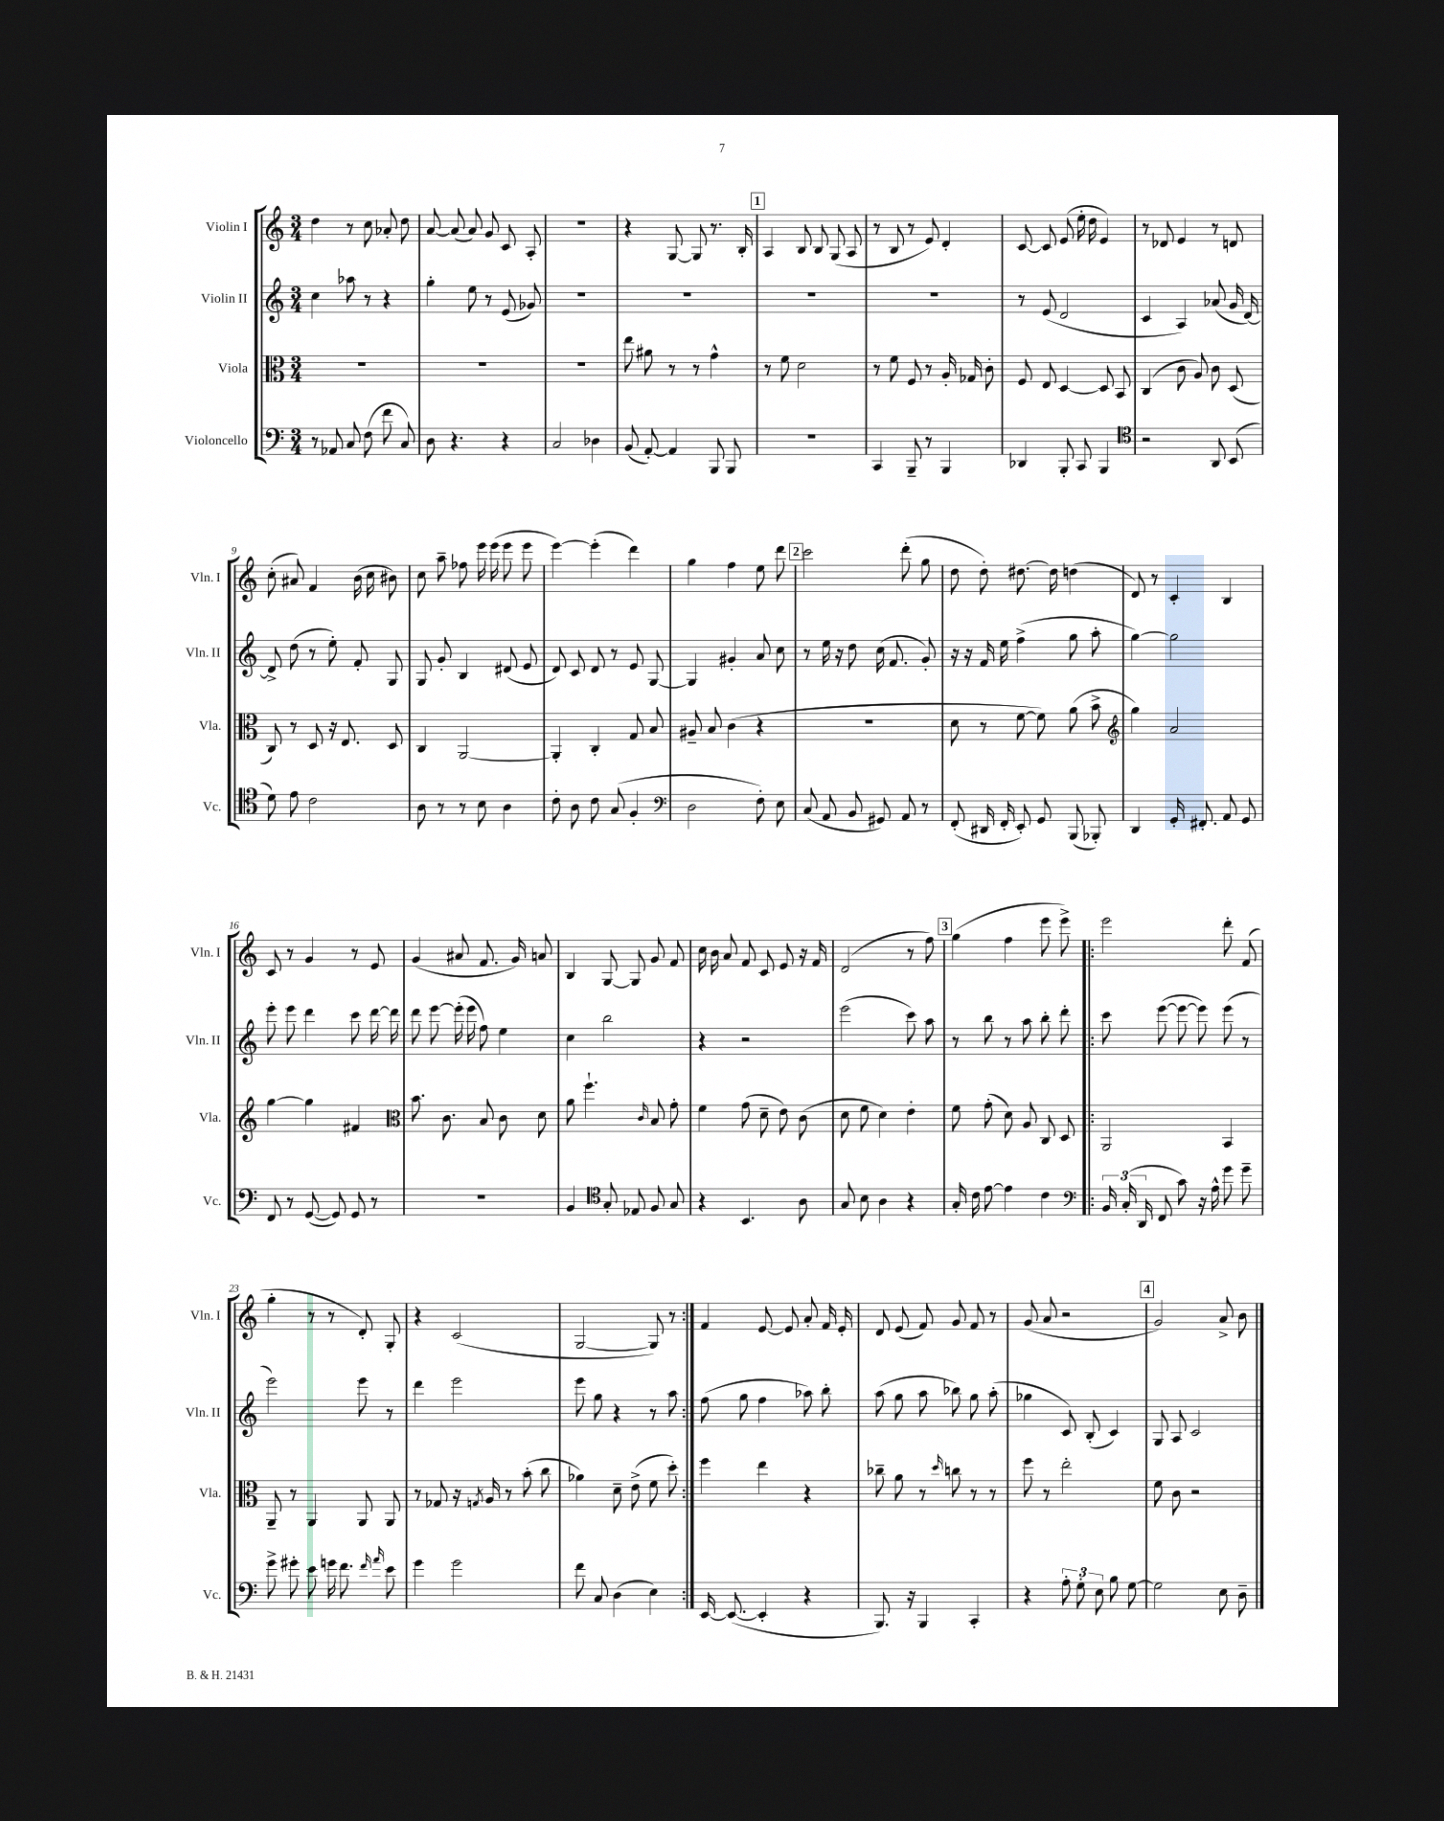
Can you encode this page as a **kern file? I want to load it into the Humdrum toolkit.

**kern	**kern	**kern	**kern
*part4	*part3	*part2	*part1
*staff4	*staff3	*staff2	*staff1
*I"Violoncello	*I"Viola	*I"Violin II	*I"Violin I
*I'Vc.	*I'Vla.	*I'Vln. II	*I'Vln. I
*clefF4	*clefC3	*clefG2	*clefG2
*k[]	*k[]	*k[]	*k[]
*M3/4	*M3/4	*M3/4	*M3/4
=1	=1	=1	=1
8r	2.r	4cc\	4dd\
8AA-X/	.	.	.
8C/	.	8aa-X\	8r
(8F\	.	8r	8cc\
8f\	.	4r	8a-X'/
8C/)	.	.	8dd\
=2	=2	=2	=2
8D\	2.r	4gg'\	[8a/
4.r	.	.	(8a/]
.	.	8ee\	8a/)
.	.	8r	8g/
4r	.	(8e/	8c/
.	.	8g-X/)	8A'/
=3	=3	=3	=3
2C/	2.r	2.r	2.r
4D-X\	.	.	.
=4	=4	=4	=4
(8BB/	8ee\	2.r	4r
[8AA'/)	8a#X\	.	.
4AA/]	8r	.	[8G/
.	8r	.	8G/]
8BBB/	4g^^\	.	8.r
8BBB/	.	.	.
.	.	.	16B'/
!!LO:REH:place=s1:t=1
=5	=5	=5	=5
2.r	8r	2.r	4A/
.	8f\	.	.
.	2d\	.	8B/
.	.	.	8B/
.	.	.	(8G/
.	.	.	8A/
=6	=6	=6	=6
4CC/	8r	2.r	8r
.	8f\	.	8B/
8BBB~/	8F/	.	8r
8r	8r	.	8e/)
4BBB/	16A'/	.	4d'/
.	16G-X/	.	.
.	8c'\	.	.
=7	=7	=7	=7
4DD-X/	8F/	8r	[8c/
.	8E/	(8e/	8c/]
8BBB'/	[4D/	2d/	(8e/
8CC/	.	.	16ee'\
.	.	.	16dd\
4BBB/	8D/]	.	4e/)
.	8BB/	.	.
=8	=8	=8	=8
*clefC4	*	*	*
2r	(4C/	4c/	8r
.	.	.	8d-X/
.	8c\	4A/)	4e/
.	8A/)	.	.
8AA/	8c\	(8a-X/	8r
(8BB/	(8D/	16g/	8dn/
.	.	[16d/)	.
!!LO:LB:g=z
=9	=9	=9	=9
8d\)	8C/)	8d^/]	(8cc'\
8e\	8r	(8dd\	8a#X/)
2c\	8D/	8r	4f/
.	16r	8ee'\)	.
.	8.E/	.	.
.	.	8f'/	(16b\
.	.	.	16cc\
.	8D/	8G/	8b#X\)
=10	=10	=10	=10
8A\	4C/	8G/	8cc\
8r	.	8g'/	8aa~\
8r	[2AA/	4B/	8ff-X\
8B\	.	.	16eee\
.	.	.	(16eee\
4A\	.	(8d#X/	8eee\
.	.	8e/	8eee\
=11	=11	=11	=11
8c'\	4AA'/]	8d/)	[4eee\)
8A\	.	8c/	.
8c\	4C'/	8d/	(4eee'\]
(8G/	.	8r	.
4F'/	8G/	8e/	4ddd\)
.	8B/	[8G/	.
=12	=12	=12	=12
*clefF4	*	*	*
2D\	8A#X~/	4G/]	4gg\
.	8B/	.	.
.	(4c\	4g#X'/	4ff\
8F'\)	4r	8a/	8ee\
8E\	.	8cc\	8ddd\
!!LO:REH:place=s1:t=2
=13	=13	=13	=13
(8C/	2.r	8r	2ccc\
8AA/	.	16ee\	.
.	.	16r	.
8BB/	.	8dd\	.
8GG#X/)	.	(16cc\	.
.	.	8.f/	.
8AA/	.	.	(8ddd'\
8r	.	8g'/)	8gg\
=14	=14	=14	=14
(8FF'/	8d\	16r	8dd\
.	.	16r	.
16DD#X/	8r	16f/	8dd'\)
16FF'/	.	16ee\	.
8EE'/)	[8f\	(4ff^\	[8.dd#X\
8GG/	8f\])	.	.
.	.	.	16dd#\]
(8BBB/	(8a\	8gg\	(4ddn\
8BBB-X'/)	8b^\	8aa'\	.
=15	=15	=15	=15
*	*clefG2	*	*
4DD/	4gg\)	[4gg\)	8d/)
.	.	.	8r
16GG'/	2a/	2gg\]	4c'/
8.FF#X'/	.	.	.
8AA/	.	.	4B/
8GG/	.	.	.
!!LO:LB:g=z
=16	=16	=16	=16
8FF/	[4gg\	8eee'\	8c/
8r	.	8eee\	8r
([8GG/	4gg\]	4ddd\	4g/
8GG/])	.	.	.
8GG/	4f#X/	8ccc\	8r
8r	.	[16ddd\	8e/
.	.	16ddd\]	.
=17	=17	=17	=17
*	*clefC3	*	*
2.r	8.b\	8ddd\	(4g/
.	.	[8eee\	.
.	8.c\	.	.
.	.	(16eee'\]	8a#X/
.	.	16eee\	.
.	8B/	8ff\)	8.f/
.	8c\	4ee\	.
.	.	.	16g/)
.	8d\	.	8an/
=18	=18	=18	=18
4BB/	8a\	4cc\	4B/
.	4.ff`\	.	.
*clefC4	*	*	*
8G'/	.	2bb\	[8G/
8E-X/	.	.	8G/]
.	16qqc/	.	.
8F/	8B/	.	8g/
8G/	8g'\	.	8f/
=19	=19	=19	=19
4r	4f\	4r	16cc\
.	.	.	16b\
.	.	.	8a/
4.BB/	(8g\	2r	8f/
.	8d~\	.	8c/
.	8e\)	.	8e/
8A\	(8c\	.	16r
.	.	.	16f/
=20	=20	=20	=20
8G/	8d\	(2eee\	(2d/
8B\	8f\	.	.
4A\	4d\)	.	.
4r	4e'\	8ccc\)	8r
.	.	8aa\	8ff\)
!!LO:REH:place=s1:t=3
=21	=21	=21	=21
16G'/	8f\	8r	(4gg\
16c\	.	.	.
[8e\	(8g'\	8bb\	.
4e\]	8d\)	8r	4ff\
.	8A/	8aa\	.
4c\	8C/	8bb'\	8eee\
.	8D/	8ddd'\	8eee^\)
=22!|:	=22!|:	=22!|:	=22!|:
*clefF4	*	*	*
24BB/	2AA/	8ccc\	2eee\
(24C'/	.	.	.
24DD/	.	.	.
8FF/	.	([8eee\	.
8c\)	.	8eee\_	.
16r	.	8eee\])	.
16A^^\	.	.	.
8g\	4BB/	(8eee\	8ddd'\
8g~\	.	8r	(8f/
!!LO:LB:g=z
=23	=23	=23	=23
8g^\	8AA~/	2eee\)	4gg'\
8g#X'\	8r	.	.
8e\	4AA/	.	8r
16gn\	.	.	8r
8.f\	.	.	.
.	8AA/	8eee\	8d'/)
16qqf/	.	.	.
16qqa/	.	.	.
8e\	8AA/	8r	8G'/
=24	=24	=24	=24
4g\	8r	4ddd\	4r
.	8G-X/	.	.
2g\	16r	2eee\	(2c/
.	8qGn/	.	.
.	16A/	.	.
.	8r	.	.
.	(8b'\	.	.
.	8cc\	.	.
=25	=25	=25	=25
8f\	4a-X\)	8eee\	[2G/
8C/	.	8gg\	.
(4D\	8d~\	4r	.
.	(8e^\	.	.
4E\)	8f\	8r	8G/])
.	8dd'\)	8aa\	8r
=26:|!	=26:|!	=26:|!	=26:|!
[16EE/	4ff\	(8ff\	4f/
(8.EE/_	.	.	.
.	.	8gg\	.
4EE'/]	4ee\	4ff\	[8e/
.	.	.	8e/]
4r	4r	8aa-X\)	8a'/
.	.	8bb'\	16f/
.	.	.	16e'/
=27	=27	=27	=27
8.BBB/)	8cc-X~\	(8aa\	8d/
.	8a\	8gg\	(8e/
16r	.	.	.
4BBB/	8r	8aa\	8f/)
.	16qqdd/	.	.
.	8ccn\	8bb-X\)	8g/
4CC'/	8r	8gg\	8f/
.	8r	(8aa'\	8r
=28	=28	=28	=28
4r	8ff\	4gg-X\	(8g/
.	8r	.	8a/
12A'\	2ee'\	8c/)	2r
12G'\	.	.	.
.	.	(8B'/	.
12E\	.	.	.
8B\	.	4c/)	.
[8G\	.	.	.
!!LO:REH:place=s1:t=4
=29	=29	=29	=29
2G\]	8f\	8G/	2g/)
.	8c\	8A/	.
.	2r	2c/	.
8E\	.	.	8a^/
8D~\	.	.	8b\
==	==	==	==
*-	*-	*-	*-
